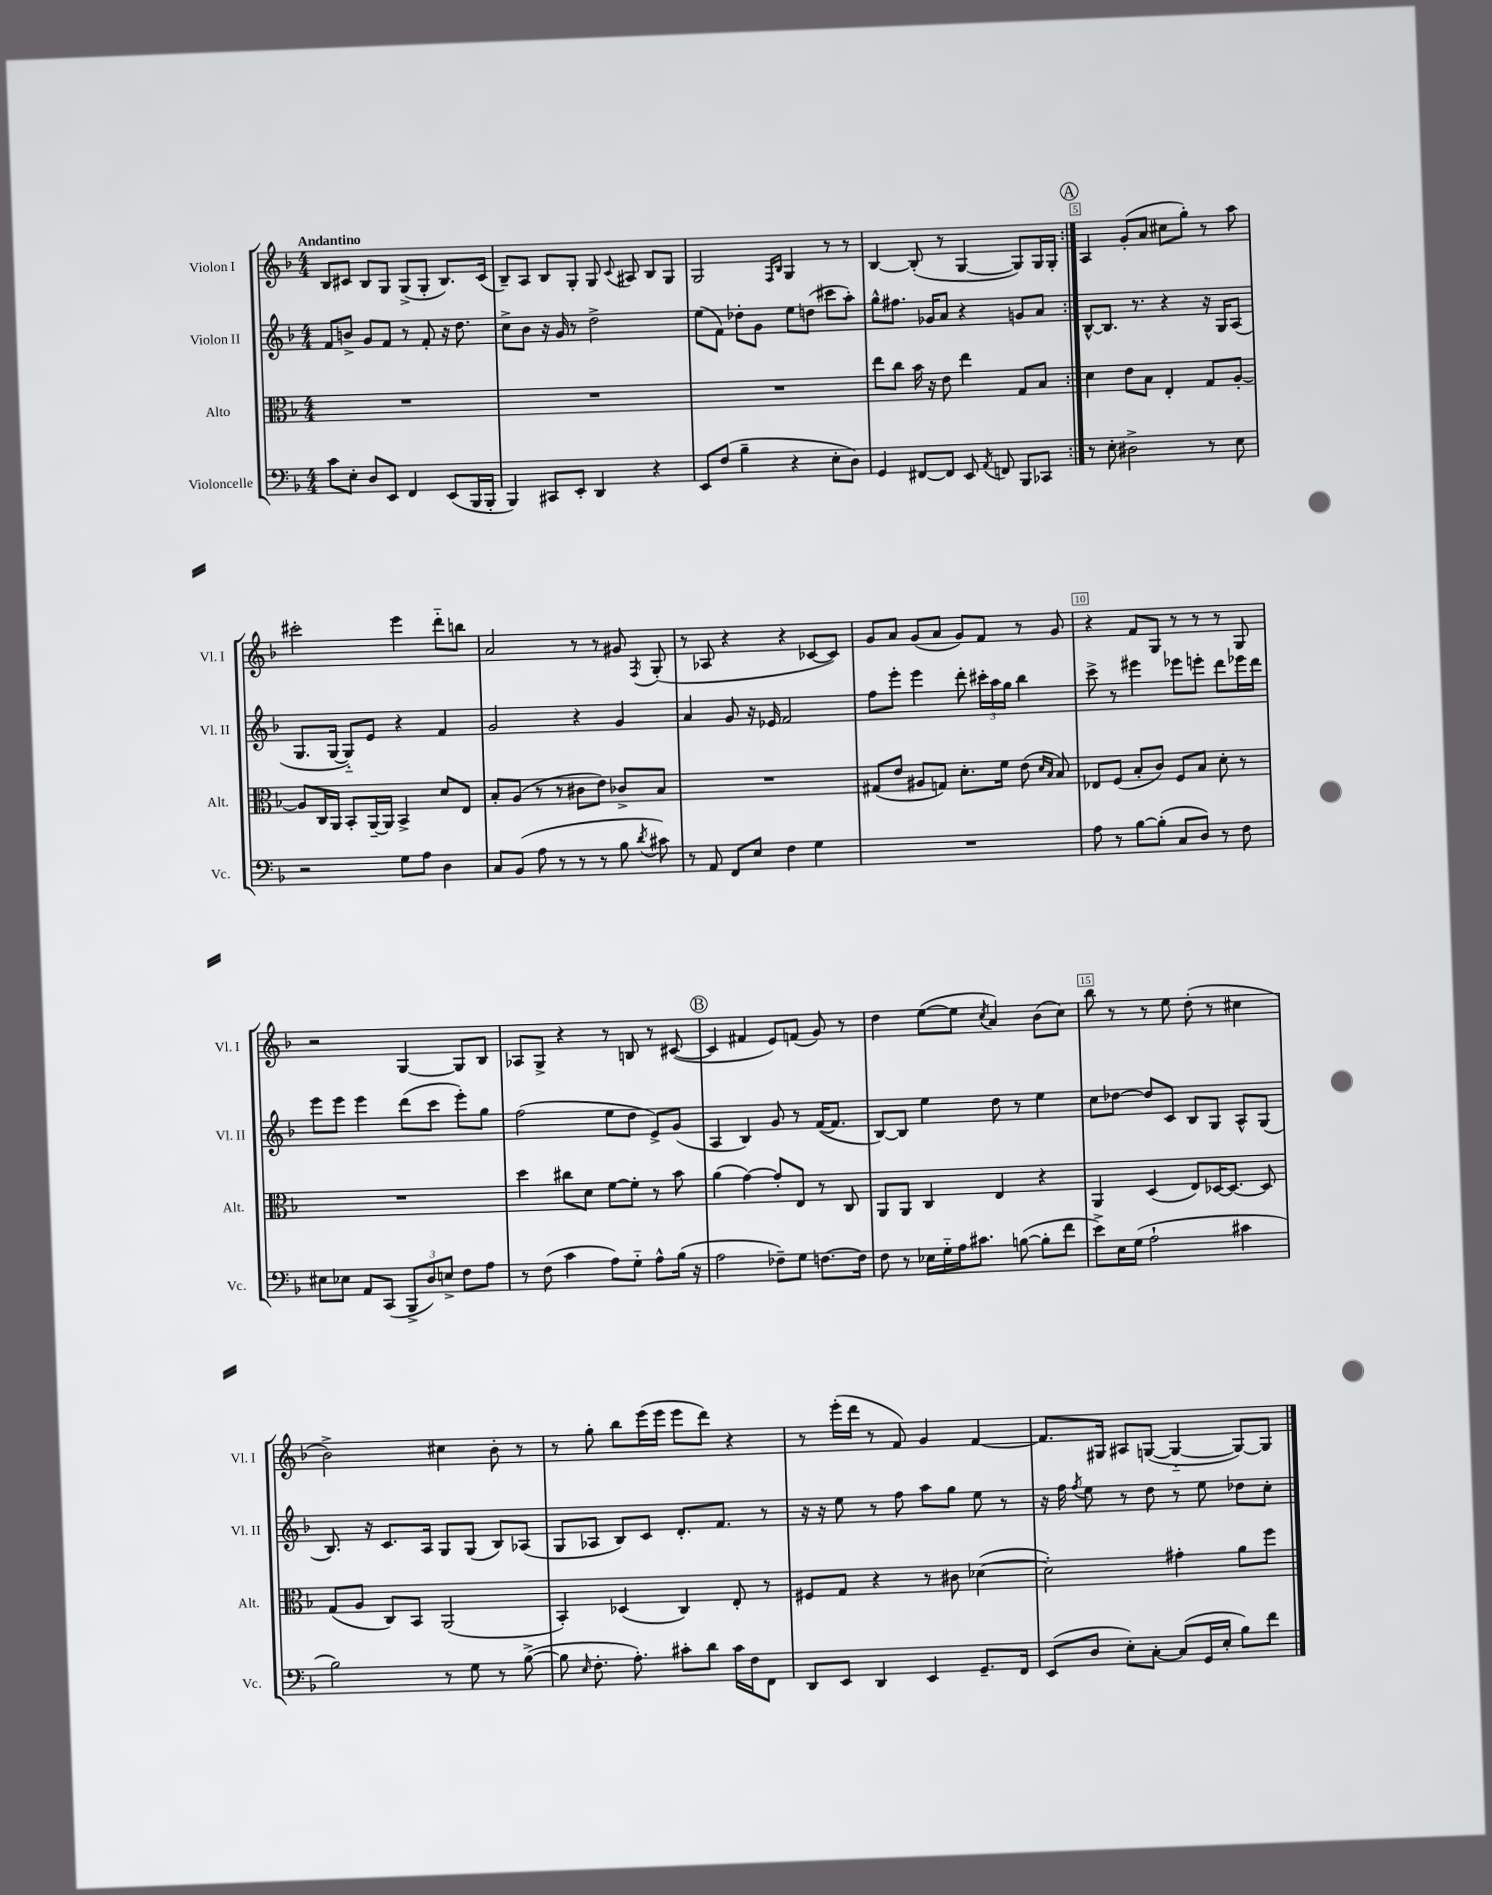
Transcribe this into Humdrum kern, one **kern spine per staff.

**kern	**kern	**kern	**kern
*part4	*part3	*part2	*part1
*staff4	*staff3	*staff2	*staff1
*I"Violoncelle	*I"Alto	*I"Violon II	*I"Violon I
*I'Vc.	*I'Alt.	*I'Vl. II	*I'Vl. I
*clefF4	*clefC3	*clefG2	*clefG2
*k[b-]	*k[b-]	*k[b-]	*k[b-]
*M4/4	*M4/4	*M4/4	*M4/4
=1	=1	=1	=1
!	!	!	!LO:TX:a:B:t=Andantino
8c\L	1r	8f/L	8B-/L
8E'\J	.	8bn^/J	8c#X/J
8D/L	.	8g/L	8B-/L
8EE/J	.	8f/J	8G/J
4FF/	.	8r	(8G^/L
.	.	8f'/	8G'/J
(8EE/L	.	16r	8.B-/L)
.	.	8.dd\	.
16BBB-/L	.	.	.
16BBB-'/JJ	.	.	(16c#/Jk
=2	=2	=2	=2
4BBB-/)	1r	8cc^\L	8B-~/L)
.	.	8b-\J	8A/J
8CC#X/L	.	16r	8B-/L
.	.	16g/	.
8EE'/J	.	8r	8G'/J
4DD/	.	2dd^\	8G/
.	.	.	8qqc/
.	.	.	8A#X/
4r	.	.	8B-/L
.	.	.	8G/J
=3	=3	=3	=3
8EE/L	1r	(8ee\L	2G/
(8F/J	.	8f\J)	.
4B-~\	.	8dd-X'\L	.
.	.	8g\J	.
.	.	.	16qqF/LL
.	.	.	16qqB-/JJ
4r	.	8ee\L	4G/
.	.	(8ddn\J	.
8E'\L	.	8ccc#X\L	8r
8D\J)	.	8aa'\J)	8r
=4	=4	=4	=4
4GG/	8ee\L	8gg^^\L	[4B-/
.	8cc\J	8.ff#X\J	.
[8FF#X/L	16b-\	.	(8B-'/]
.	16r	16g-X/KL	.
8FF#/J]	8e\	8a/J	8r
8EE/	4ee\	4r	[4G/
8qAA/	.	.	.
8FFn/	.	.	.
8BBB-/L	8G/L	8gn/L	8G/L])
8CC-X/J	8B-/J	8a/J	16G/L
.	.	.	16G'/JJ
!!LO:REH:place=s1:t=A
=5:|!	=5:|!	=5:|!	=5:|!
8r	4d\	[8B-^^/L	4A/
8E'\	.	8.B-/J]	.
2D#X^\	8e\L	.	(8g'/L
.	.	8.r	.
.	8B-\J	.	8a/J
.	4E'/	4r	8cc#X\L
.	.	.	8gg'\J)
8r	8G/L	16r	8r
.	.	16G/KL	.
8E\	[8A'/J	(8A/J	8aa\
!!LO:LB:g=z
=6	=6	=6	=6
2r	8A/L]	8.G/L	2ccc#X'\
.	16C/L	.	.
.	16AA/JJ	[16G/Jk	.
.	8BB-'/L	8G/L])	.
.	[16AA~/L	8e/J	.
.	16AA/JJ]	.	.
8G\L	4BB-^/	4r	4eee\
8A\J	.	.	.
4D\	8d/L	4f/	8ddd\L
.	8E/J	.	8bbn\J
=7	=7	=7	=7
8C/L	8B-'/L	2g/	2a/
(8BB-/J	(8A/J	.	.
8A\	8r	.	.
8r	8r	.	.
8r	8c#X\L	4r	8r
8r	8e\J)	.	8r
8B-\	8c-X^/L	4g/	8g#X/
8qd/	.	.	8qF/
8c#X\)	8B-/J	.	(8G'/
=8	=8	=8	=8
8r	1r	4a/	8r
8AA/	.	.	8A-X/
8FF/L	.	8g/	4r
8E/J	.	16r	.
.	.	16e-X/	.
4F\	.	2f/	4r
4G\	.	.	[8c-X/L
.	.	.	8c-/J])
=9	=9	=9	=9
1r	(8G#X/L	8ff\L	8g/L
.	8e/J	8eee'\J	8a/J
.	8A#X/L	4eee\	(8g/L
.	8Gn/J)	.	8a/J
.	8.d'\L	8ddd'\	8g/L)
.	.	24ccc#X'\LL	8f/J
.	.	24aa\	.
.	16f\Jk	.	.
.	.	24gg\JJ	.
.	(8e\	4bb-\	8r
.	16qqd/LL	.	.
.	16qqB-/JJ	.	.
.	8B-/)	.	8g/
=10	=10	=10	=10
8A\	8E-X/L	8ccc^\	4r
8r	(8F/J	8r	.
[8B-\L	8B-'/L	4eee#X\	8f/L
(8B-'\J]	8c/J)	.	8G/J
8C/L	8F/L	8eee-X\L	8r
8D/J)	8B-/J	8eeen'\J	8r
8r	8d'\	8ddd\L	8r
8F\	8r	16eee-X\L	8G/
.	.	16ddd\JJ	.
!!LO:LB:g=z
=11	=11	=11	=11
8E#X\L	1r	8eee\L	2r
8E-X\J	.	8eee\J	.
8AA/L	.	4eee\	.
(8CC/J	.	.	.
12BBB-^/L	.	(8ddd\L	[4G/
12D/)	.	.	.
.	.	8ccc\J	.
12En^/J	.	.	.
8F\L	.	8eee'\L)	8G/L]
8A\J	.	8gg\J	8B-/J
=12	=12	=12	=12
8r	4dd\	(2ff\	8A-X/L
(8F\	.	.	8G^/J
4c\	8cc#X\L	.	4r
.	8d\J	.	.
8A\L)	[8f\L	8ee\L	8r
8G\J	8f'\J]	8dd\J	8Bn/
8A^^\L	8r	8e^/L)	8r
(16B-\Jk	8b-\	(8g/J	([8c#X/
16r	.	.	.
!!LO:REH:place=s1:t=B
=13	=13	=13	=13
2A\	(4a\	4A/	4c#/]
.	[4g\)	4B-/)	4f#X/
8F-X~\L)	8g'/L]	8g/	8e/L)
8G\J	8E/J	8r	(8fn/J
[8.Fn\L	8r	([16f/KL	8g/)
.	.	8.f/J]	.
.	8C/	.	8r
16F\Jk]	.	.	.
=14	=14	=14	=14
8F\	8AA/L	[8B-/L)	4dd\
8r	8AA/J	8B-/J]	.
16E-X\LL	4C/	4ee\	([8ee\L
16G\	.	.	.
16A\J	.	.	8ee\J]
8.c#X\J	.	.	.
.	.	.	8qcc/
.	4E/	8dd\	4a/)
([8Bn\	.	8r	.
8B'\L]	4r	4ee\	(8b-\L
8f\J	.	.	8cc\J)
=15	=15	=15	=15
8e^\L)	4AA/	8cc\L	8bb-\
16E\L	.	[8dd-X\J	8r
(16G\JJ	.	.	.
2A`\	(4D/	8dd-/L]	8r
.	.	8c/J	8ee\
.	8E/L)	8B-/L	(8dd'\
.	[16D-X/K	8G/J	8r
.	8.D-/J_	.	.
4c#X\	.	8A^^/L	4cc#X\
.	8D-/]	(8G/J	.
!!LO:LB:g=z
=16	=16	=16	=16
2B-\)	(8G/L	8.B-/)	2b-^\)
.	8A/J	.	.
.	.	16r	.
.	8C/L)	8.c/L	.
.	8BB-/J	.	.
.	.	16A/Jk	.
8r	(2AA/	8G/L	4cc#X\
8G\	.	(8G/J	.
8r	.	8B-/L)	8b-'\
([8B-^\	.	(8A-X/J	8r
=17	=17	=17	=17
8B-\]	4BB-'/)	8G/L	8r
16qqE/	.	.	.
8.F'\	.	8A-X/J	8gg'\
.	(4D-X/	8B-/L)	8bb-\L
8.A'\)	.	.	.
.	.	8c/J	(16eee\L
.	.	.	16eee\JJ
8c#X'\L	4C/)	8.d'/L	8eee\L
8d\J	.	.	8ddd\J)
.	.	8.f/J	.
16c#\LL	8E'/	.	4r
16F\J	.	.	.
8FF\J	8r	8r	.
=18	=18	=18	=18
8DD/L	8F#X/L	16r	8r
.	.	16r	.
8EE/J	8G/J	8ee\	(16eee'\LL
.	.	.	16ddd\JJ
4DD/	4r	8r	8r
.	.	8ff\	8f/)
4EE/	8r	8aa\L	4g/
.	8c#X\	8gg\J	.
8.GG~/L	([4d-X\	8ee\	[4f/
.	.	8r	.
16FF/Jk	.	.	.
=19	=19	=19	=19
(8EE/L	2d-'\])	16r	8.f/L]
.	.	16ff\	.
.	.	8qff/	.
8D/J	.	8ee\	.
.	.	.	16G#X/Jk
8E'\L)	.	8r	8A#X/L
[8C'\J	.	8dd\	([8Gn/J
(8C/L]	4g#X'\	8r	4G/_
16GG/L	.	8ee\	.
16E'/JJ	.	.	.
8B-\L)	8a\L	8dd-X\L	8G/L_)
8f\J	8ff\J	8cc'\J	8G/J]
==	==	==	==
*-	*-	*-	*-
